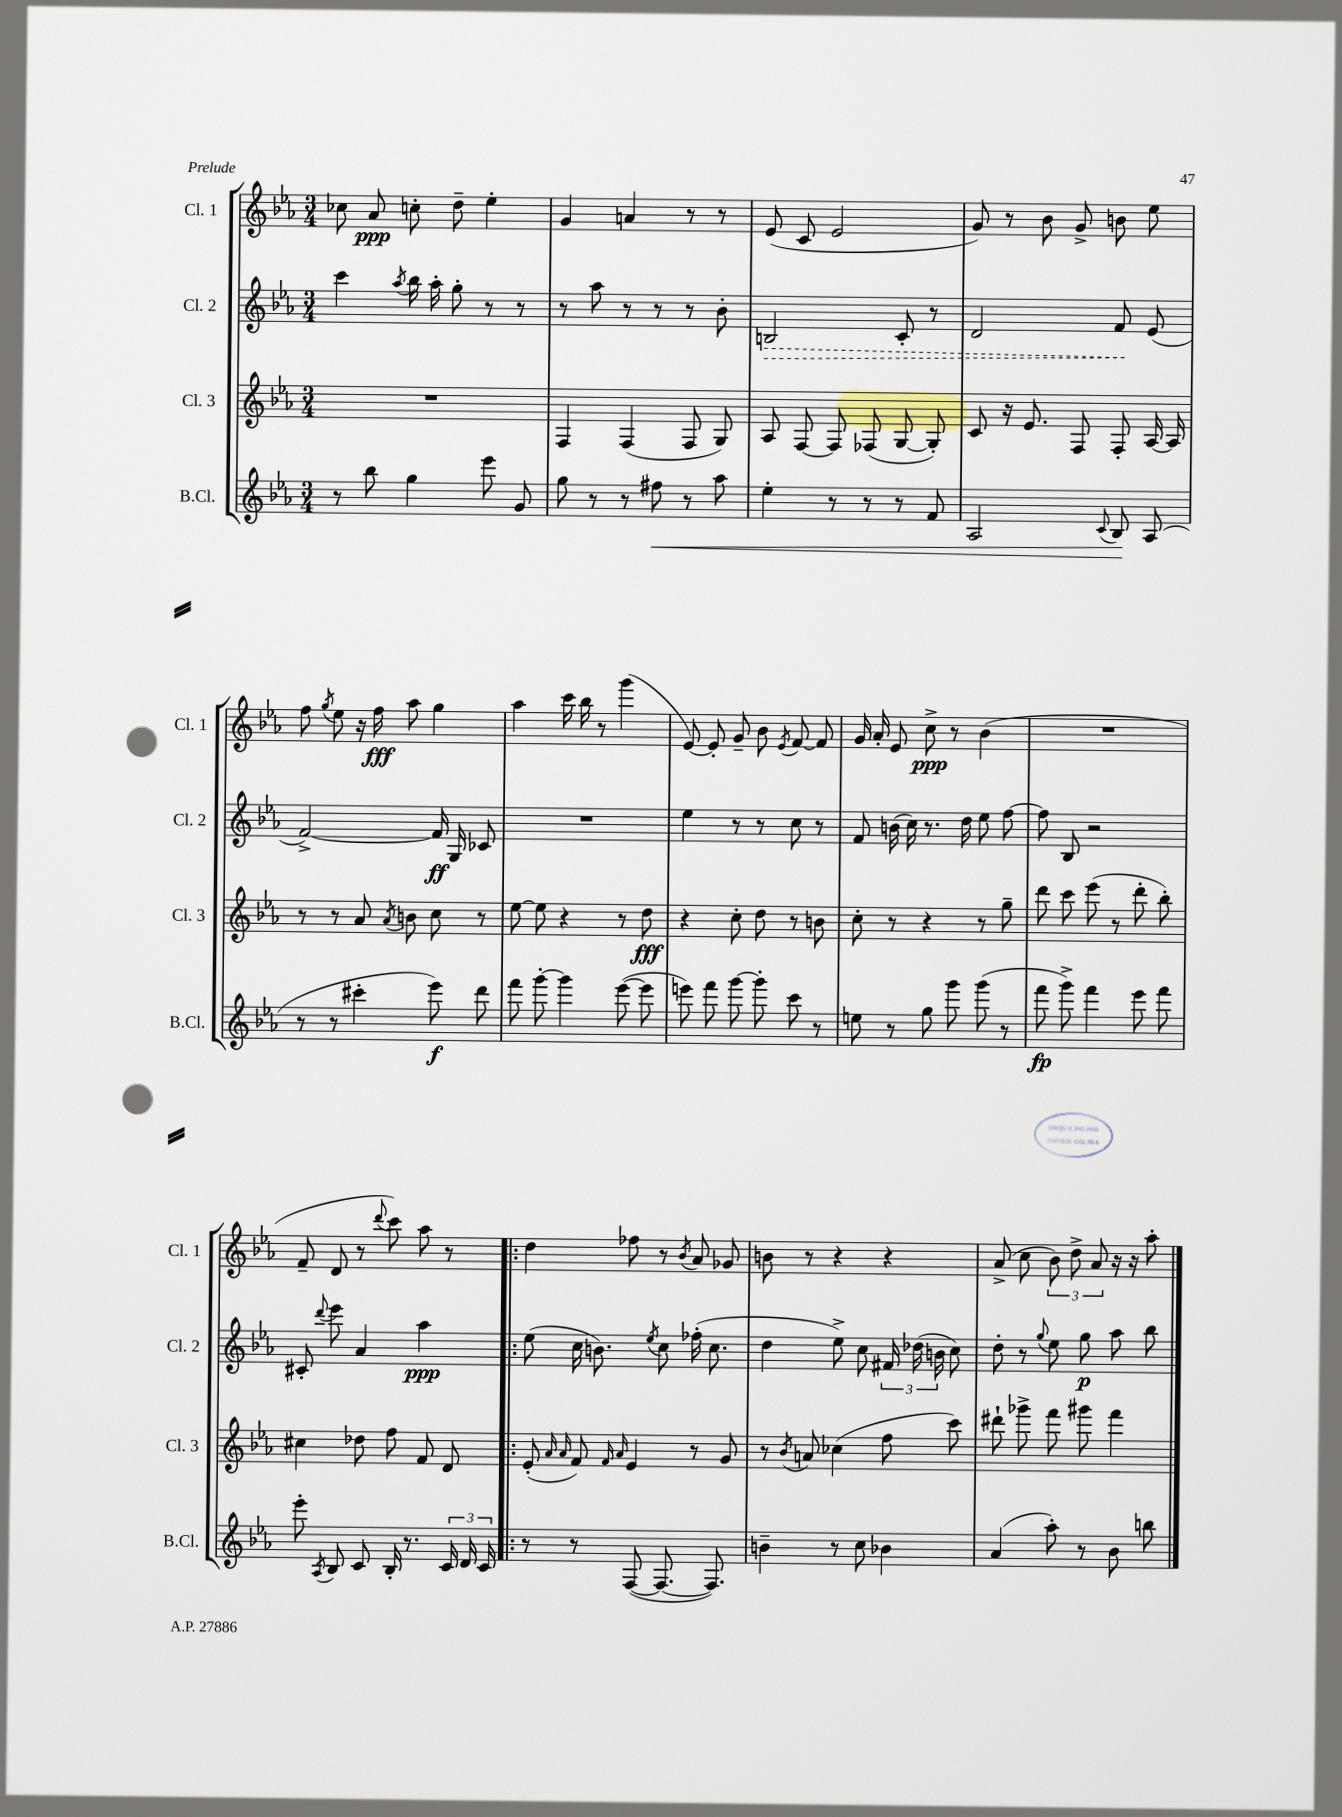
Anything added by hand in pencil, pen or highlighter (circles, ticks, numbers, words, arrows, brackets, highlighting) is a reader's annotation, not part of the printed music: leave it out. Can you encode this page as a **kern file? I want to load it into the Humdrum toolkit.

**kern	**dynam	**kern	**dynam	**kern	**dynam	**kern	**dynam
*part4	*part4	*part3	*part3	*part2	*part2	*part1	*part1
*staff4	*staff4	*staff3	*staff3	*staff2	*staff2	*staff1	*staff1
*I"B.Cl.	*	*I"Cl. 3	*	*I"Cl. 2	*	*I"Cl. 1	*
*I'B.Cl.	*	*I'Cl. 3	*	*I'Cl. 2	*	*I'Cl. 1	*
*clefG2	*	*clefG2	*	*clefG2	*	*clefG2	*
*k[b-e-a-]	*	*k[b-e-a-]	*	*k[b-e-a-]	*	*k[b-e-a-]	*
*M3/4	*	*M3/4	*	*M3/4	*	*M3/4	*
=79	=79	=79	=79	=79	=79	=79	=79
8r	.	2.r	.	4ccc\	.	8cc-X\	.
8bb-\	.	.	.	.	.	8a-/	ppp
.	.	.	.	8qaa-/	.	.	.
4gg\	.	.	.	16bb-\	.	8ccn'\	.
.	.	.	.	16aa-'\	.	.	.
.	.	.	.	8gg'\	.	8dd~\	.
8eee-\	.	.	.	8r	.	4ee-'\	.
8g/	.	.	.	8r	.	.	.
=80	=80	=80	=80	=80	=80	=80	=80
8gg\	.	4F/	.	8r	.	4g/	.
8r	.	.	.	8aa-\	.	.	.
8r	.	(4F/	.	8r	.	4an/	.
!	!LO:HP:b	!	!	!	!	!	!
8ff#X\	<	.	.	8r	.	.	.
8r	.	8F/	.	8r	.	8r	.
8aa-\	.	8G/)	.	8b-'\	.	8r	.
=81	=81	=81	=81	=81	=81	=81	=81
!	!	!	!	!	!LO:HP:b	!	!
4ee-'\	.	8A-/	.	2Bn/	>	(8e-/	.
.	.	[8F/	.	.	.	8c/	.
8r	.	8F/]	.	.	.	2e-/	.
8r	.	(8F-X/	.	.	.	.	.
8r	.	[8G/	.	8c'/	.	.	.
8f/	.	8G'/])	.	8r	.	.	.
=82	=82	=82	=82	=82	=82	=82	=82
2A-/	.	8c/	.	2d/	.	8g/)	.
.	.	16r	.	.	.	8r	.
.	.	8.e-/	.	.	.	.	.
.	.	.	.	.	.	8b-\	.
.	.	8F/	.	.	.	8g^/	.
8qqc/	.	.	.	.	.	.	.
8B-/	.	8F'/	.	8f/	.	8bn\	.
(8A-/	[	[16A-/	.	(8e-/	]	8ee-\	.
.	.	16A-/]	.	.	.	.	.
!!LO:LB:g=z
=83	=83	=83	=83	=83	=83	=83	=83
8r	.	8r	.	[2f^/)	.	8ff\	.
.	.	.	.	.	.	8qgg/	.
8r	.	8r	.	.	.	8ee-\	.
4ccc#X'\	.	8a-/	.	.	.	16r	.
.	.	.	.	.	.	16ff\	fff
.	.	8qa-/	.	.	.	.	.
.	.	8bn\	.	.	.	8aa-\	.
8eee-\)	f	8cc\	.	16f/]	ff	4gg\	.
.	.	.	.	16G/	.	.	.
8ddd\	.	8r	.	8c-X/	.	.	.
=84	=84	=84	=84	=84	=84	=84	=84
8fff\	.	[8ee-\	.	2.r	.	4aa-\	.
[8ggg'\	.	8ee-\]	.	.	.	.	.
4ggg\]	.	4r	.	.	.	16ccc\	.
.	.	.	.	.	.	16bb-\	.
.	.	.	.	.	.	8r	.
([8eee-\	.	8r	.	.	.	(4ggg\	.
8eee-\]	.	8dd\	fff	.	.	.	.
=85	=85	=85	=85	=85	=85	=85	=85
8eeen\)	.	4r	.	4ee-\	.	[8e-/)	.
8fff\	.	.	.	.	.	8e-'/]	.
[8ggg\	.	8cc'\	.	8r	.	8g~/	.
8ggg'\]	.	8dd\	.	8r	.	8b-\	.
.	.	.	.	.	.	8qe-/	.
8ccc\	.	8r	.	8cc\	.	[8f/	.
8r	.	8bn\	.	8r	.	8f/]	.
=86	=86	=86	=86	=86	=86	=86	=86
8een\	.	8cc'\	.	8f/	.	16g/	.
.	.	.	.	.	.	16a-'/	.
8r	.	8r	.	(16bn\	.	8e-/	.
.	.	.	.	16cc\)	.	.	.
8gg\	.	4r	.	8.r	.	8cc^\	ppp
8ggg\	.	.	.	.	.	8r	.
.	.	.	.	16dd\	.	.	.
(8ggg\	.	8r	.	8ee-\	.	(4b-\	.
8r	.	8gg~\	.	[8ff\	.	.	.
=87	=87	=87	=87	=87	=87	=87	=87
8fff\	fp	8ddd\	.	8ff\]	.	2.r	.
8ggg^\)	.	8ccc\	.	8B-/	.	.	.
4fff\	.	(8eee-\	.	2r	.	.	.
.	.	8r	.	.	.	.	.
8eee-\	.	8ddd'\	.	.	.	.	.
8fff\	.	8bb-'\)	.	.	.	.	.
!!LO:LB:g=z
=88	=88	=88	=88	=88	=88	=88	=88
8eee-'\	.	4cc#X\	.	8c#X'/	.	8f~/	.
8qA-/	.	.	.	8qqddd/	.	.	.
8B-/	.	.	.	8eee-\	.	8d/	.
8c/	.	8dd-X\	.	4a-/	.	8r	.
.	.	.	.	.	.	8qqddd/	.
16B-'/	.	8ff\	.	.	.	8ccc\)	.
8.r	.	.	.	.	.	.	.
.	.	8f/	.	4aa-\	ppp	8aa-\	.
24c/	.	8d/	.	.	.	8r	.
24d/	.	.	.	.	.	.	.
24c/	.	.	.	.	.	.	.
=89!|:	=89!|:	=89!|:	=89!|:	=89!|:	=89!|:	=89!|:	=89!|:
8r	.	(8e-'/	.	(8ee-\	.	4dd\	.
.	.	16qqa-/	.	.	.	.	.
.	.	16qqa-/	.	.	.	.	.
8r	.	8f/)	.	16cc\	.	.	.
.	.	.	.	8.bn\)	.	.	.
.	.	16qqf/	.	.	.	.	.
.	.	16qqa-/	.	.	.	.	.
([8F/	.	4e-/	.	.	.	8ff-X\	.
.	.	.	.	8qee-/	.	.	.
8.F/_	.	.	.	8cc\	.	8r	.
.	.	.	.	.	.	8qb-/	.
.	.	8r	.	(16ff-X'\	.	8a-/	.
8.F/])	.	.	.	8.cc\	.	.	.
.	.	8g/	.	.	.	8g-X/	.
=90	=90	=90	=90	=90	=90	=90	=90
4bn~\	.	8r	.	4dd\	.	8bn\	.
.	.	8qb-/	.	.	.	.	.
.	.	8an/	.	.	.	8r	.
8r	.	(4cc-X\	.	8ee-^\)	.	4r	.
8cc\	.	.	.	8cc\	.	.	.
4b-X\	.	8ff\	.	24f#X/	.	4r	.
.	.	.	.	(24dd-X\	.	.	.
.	.	.	.	24bn\	.	.	.
.	.	8ccc\)	.	8cc\)	.	.	.
=91	=91	=91	=91	=91	=91	=91	=91
(4a-/	.	8ddd#X`\	.	8dd'\	.	(8a-^/	.
.	.	8ggg-X^\	.	8r	.	8cc\	.
.	.	.	.	8qqgg/	.	.	.
8aa-'\)	.	8fff\	.	8ee-\	.	12b-\)	.
.	.	.	.	.	.	12dd^\	.
8r	.	8ggg#X\	.	8gg\	p	.	.
.	.	.	.	.	.	12a-/	.
8b-\	.	4fff\	.	8aa-\	.	16r	.
.	.	.	.	.	.	16r	.
8bbn\	.	.	.	8bb-\	.	8aa-'\	.
==	==	==	==	==	==	==	==
*-	*-	*-	*-	*-	*-	*-	*-
